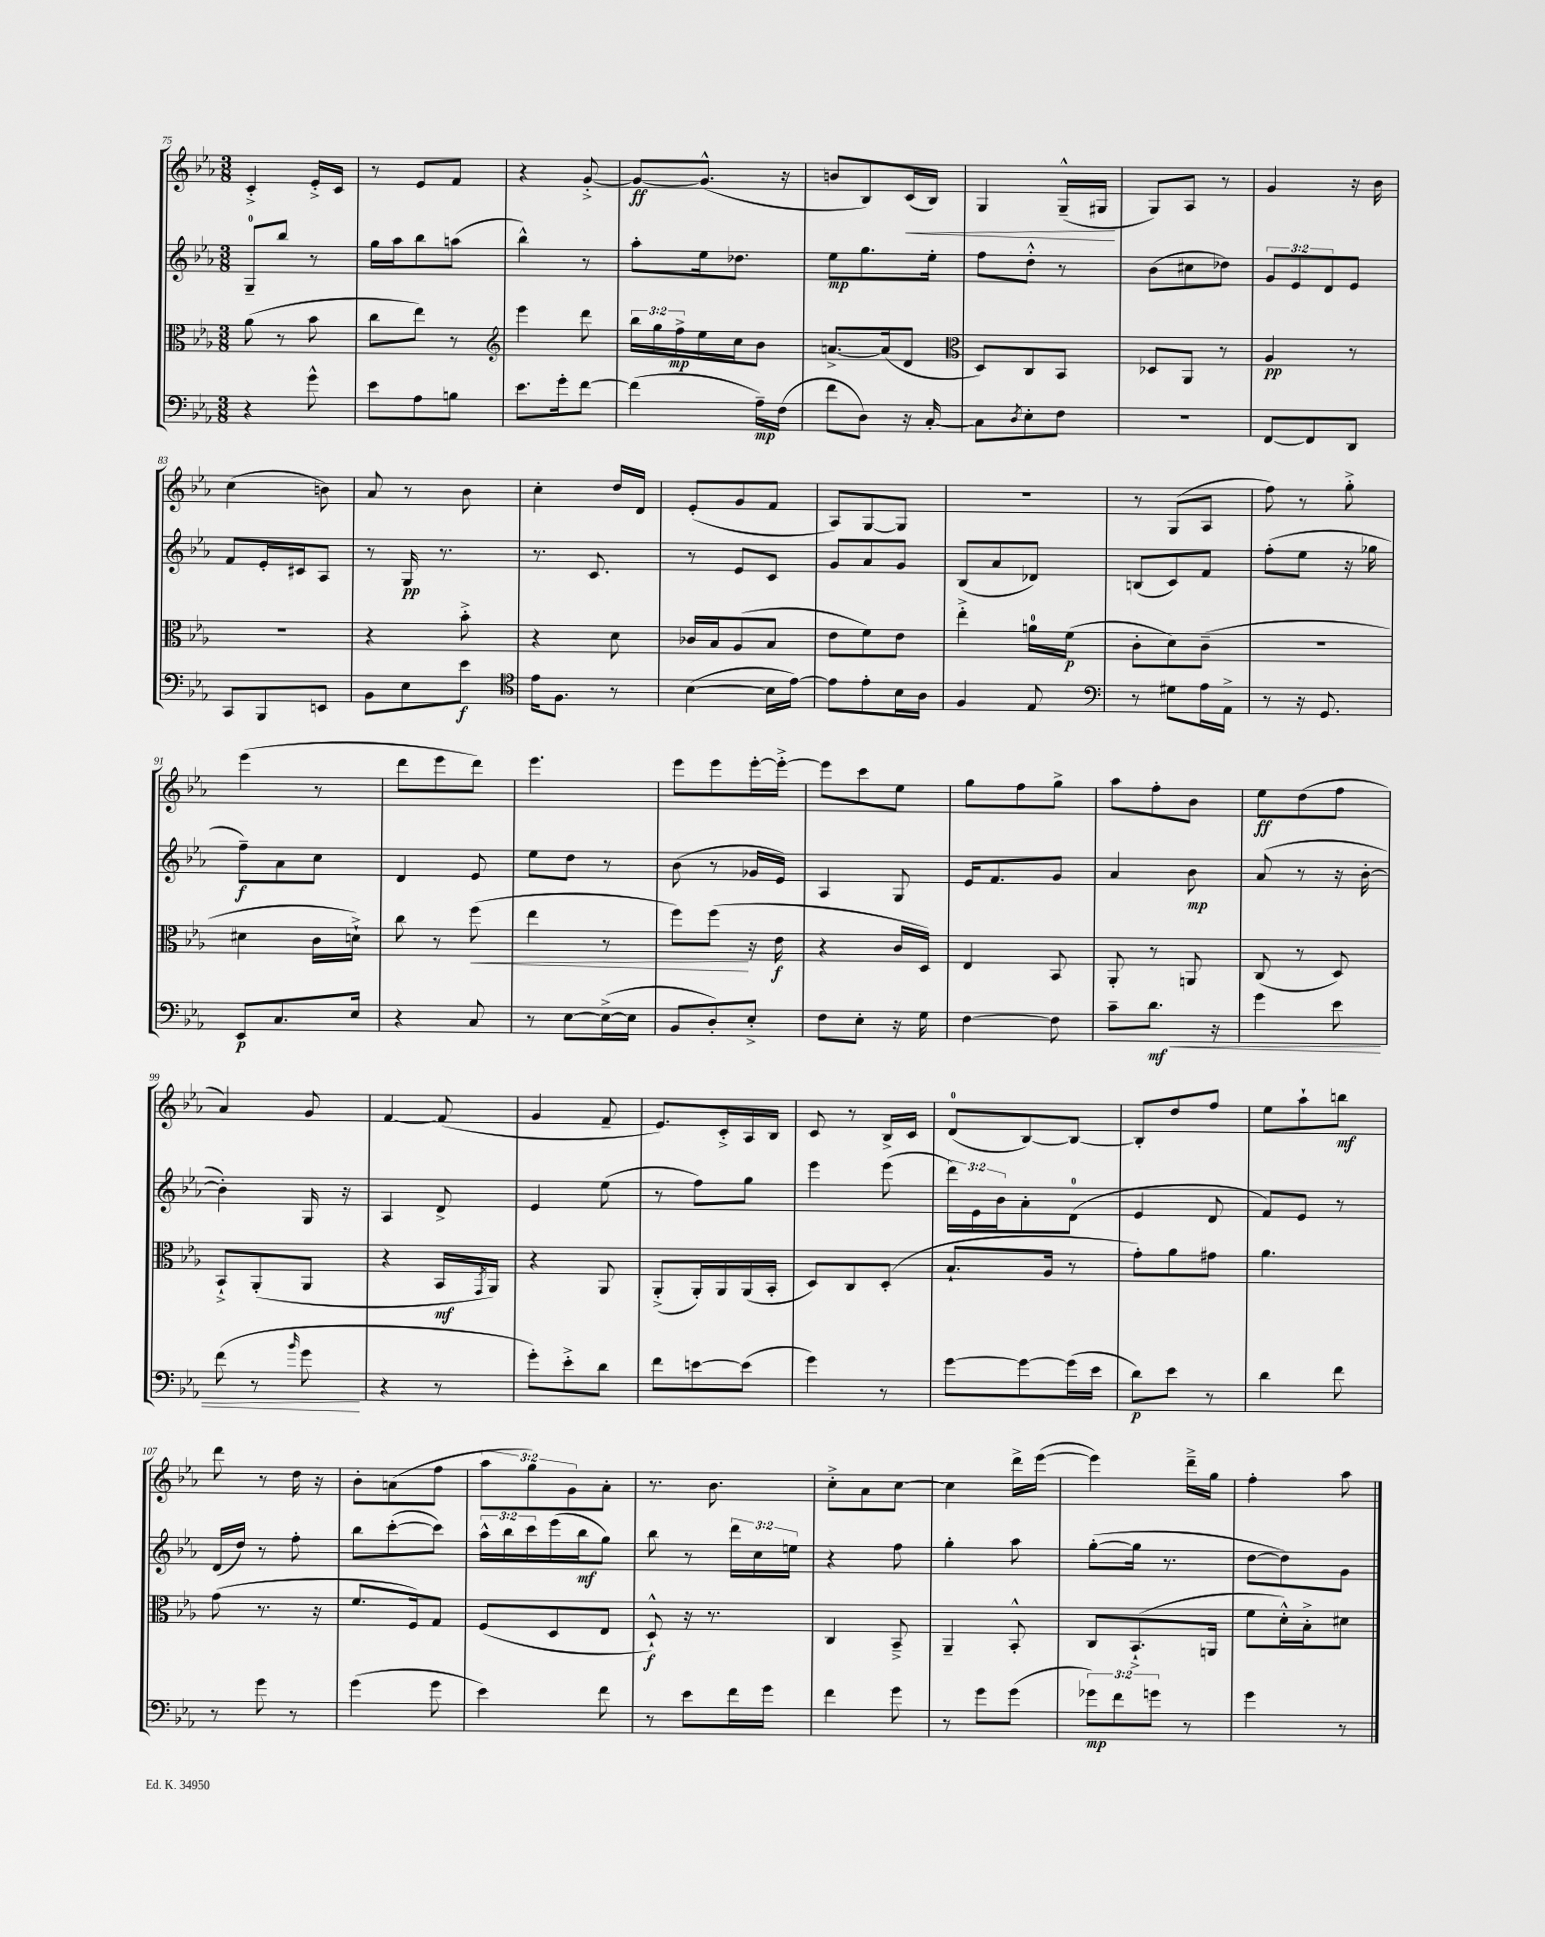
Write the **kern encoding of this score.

**kern	**dynam	**kern	**dynam	**kern	**dynam	**kern	**dynam
*part4	*part4	*part3	*part3	*part2	*part2	*part1	*part1
*staff4	*staff4	*staff3	*staff3	*staff2	*staff2	*staff1	*staff1
*clefF4	*	*clefC3	*	*clefG2	*	*clefG2	*
*k[b-e-a-]	*	*k[b-e-a-]	*	*k[b-e-a-]	*	*k[b-e-a-]	*
*M3/8	*	*M3/8	*	*M3/8	*	*M3/8	*
=75	=75	=75	=75	=75	=75	=75	=75
4r	.	(8a-\	.	8G~/L	.	4c'^/	.
.	.	8r	.	8bb-/J	.	.	.
8g^^\	.	8b-\	.	8r	.	16e-'^/LL	.
.	.	.	.	.	.	16c/JJ	.
=76	=76	=76	=76	=76	=76	=76	=76
8e-\L	.	8cc\L	.	16gg\LL	.	8r	.
.	.	.	.	16aa-\J	.	.	.
8A-\	.	8ee-\J)	.	8bb-\	.	8e-/L	.
8Bn\J	.	8r	.	(8aan\J	.	8f/J	.
=77	=77	=77	=77	=77	=77	=77	=77
*	*	*clefG2	*	*	*	*	*
8.e-\L	.	4eee-\	.	4bb-^^\)	.	4r	.
16g'\k	.	.	.	.	.	.	.
[8f\J	.	8ddd\	.	8r	.	[8g'^/	.
=78	=78	=78	=78	=78	=78	=78	=78
(4f\]	.	24bb-\LL	.	8aa-'\L	.	8g/L_	ff
.	.	24gg\	.	.	.	.	.
.	.	24ff^\	mp	.	.	.	.
.	.	16ee-\	.	16ee-\k	.	(8.g^^/J]	.
.	.	16cc\J	.	8.dd-X\J	.	.	.
16A-~\LL)	mp	8b-\J	.	.	.	.	.
(16F\JJ	.	.	.	.	.	16r	.
=79	=79	=79	=79	=79	=79	=79	=79
8f\L	.	[8.an^/L	.	8ee-\L	mp	8bn/L	.
8D\J)	.	.	.	8.gg\	.	8B-/)	.
.	.	(16a/k]	.	.	.	.	.
!	!	!	!	!	!	!	!LO:HP:b
16r	.	8d/J	.	.	.	(16c/L	<
[16C'/	.	.	.	16ee-'\Jk	.	16B-/JJ)	.
=80	=80	=80	=80	=80	=80	=80	=80
*	*	*clefC3	*	*	*	*	*
8C\L]	.	8D/L)	.	8ff\L	.	4G/	.
8qD/	.	.	.	.	.	.	.
8E-'\	.	8C/	.	8dd'^^\J	.	.	.
8F\J	.	8BB-/J	.	8r	.	(16G~^^/LL	.
.	.	.	.	.	.	16G#X/JJ	.
.	.	.	.	.	.	.	[
=81	=81	=81	=81	=81	=81	=81	=81
4.r	.	8D-X/L	.	(8b-\L	.	8G/L)	.
.	.	8AA-/J	.	8cc#X\	.	8A-/J	.
.	.	8r	.	8dd-X\J)	.	8r	.
=82	=82	=82	=82	=82	=82	=82	=82
[8FF/L	.	4A-/	pp	12g/L	.	4g/	.
.	.	.	.	12e-/	.	.	.
8FF/]	.	.	.	.	.	.	.
.	.	.	.	12d/	.	.	.
8DD/J	.	8r	.	8e-/J	.	16r	.
.	.	.	.	.	.	16b-\	.
!!LO:LB:g=z
=83	=83	=83	=83	=83	=83	=83	=83
8CC/L	.	4.r	.	8f/L	.	(4cc\	.
8BBB-/	.	.	.	16e-'/L	.	.	.
.	.	.	.	16c#X/J	.	.	.
8EEn/J	.	.	.	8A-/J	.	8bn\)	.
=84	=84	=84	=84	=84	=84	=84	=84
8BB-\L	.	4r	.	8r	.	8a-/	.
8E-\	.	.	.	16G/	pp	8r	.
.	.	.	.	8.r	.	.	.
8e-\J	f	8b-'^\	.	.	.	8b-\	.
=85	=85	=85	=85	=85	=85	=85	=85
*clefC4	*	*	*	*	*	*	*
16e-\KL	.	4r	.	8.r	.	4cc'\	.
8.F\J	.	.	.	.	.	.	.
.	.	.	.	8.c/	.	.	.
8r	.	8d\	.	.	.	16dd/LL	.
.	.	.	.	.	.	16d/JJ	.
=86	=86	=86	=86	=86	=86	=86	=86
([4B-\	.	16c-X/LL	.	8r	.	(8e-'/L	.
.	.	16B-/J	.	.	.	.	.
.	.	(8A-/	.	8e-/L	.	8g/	.
16B-\LL]	.	8B-/J	.	8c/J	.	8f/J	.
[16e-\JJ)	.	.	.	.	.	.	.
=87	=87	=87	=87	=87	=87	=87	=87
8e-\L]	.	8e-\L	.	8g/L	.	8A-/L)	.
8e-'\	.	8f\)	.	8a-/	.	[8G/	.
16B-\L	.	8e-\J	.	8g/J	.	8G/J]	.
16A-\JJ	.	.	.	.	.	.	.
=88	=88	=88	=88	=88	=88	=88	=88
4F/	.	4ee-'^\	.	(8B-/L	.	4.r	.
.	.	.	.	8a-/	.	.	.
8E-/	.	16an\LL	.	8d-X/J)	.	.	.
.	.	(16f\JJ	p	.	.	.	.
=89	=89	=89	=89	=89	=89	=89	=89
*clefF4	*	*	*	*	*	*	*
8r	.	8c'\L	.	(8Bn/L	.	8r	.
8G#X\L	.	8d\)	.	8c/)	.	(8G/L	.
16A-\L	.	(8c~\J	.	8f/J	.	8A-/J	.
16AA-^\JJ	.	.	.	.	.	.	.
=90	=90	=90	=90	=90	=90	=90	=90
8r	.	4.r	.	(8ff'\L	.	8ff\)	.
16r	.	.	.	8ee-\J	.	8r	.
8.GG/	.	.	.	.	.	.	.
.	.	.	.	16r	.	8gg'^\	.
.	.	.	.	16gg-X\	.	.	.
!!LO:LB:g=z
=91	=91	=91	=91	=91	=91	=91	=91
8EE-/L	p	4d#X\	.	8ff~\L)	f	(4eee-\	.
8.C/	.	.	.	8a-\	.	.	.
.	.	16c\LL	.	8cc\J	.	8r	.
16E-/Jk	.	16dn`^\JJ)	.	.	.	.	.
=92	=92	=92	=92	=92	=92	=92	=92
4r	.	8cc\	.	4d/	.	8ddd\L	.
.	.	8r	.	.	.	8eee-\	.
!	!	!	!LO:HP:b	!	!	!	!
8C/	.	(8ff\	<	8e-/	.	8ddd\J)	.
=93	=93	=93	=93	=93	=93	=93	=93
8r	.	4ee-\	.	8ee-\L	.	4.eee-\	.
[8E-\L	.	.	.	8dd\J	.	.	.
(16E-^\L_	.	8r	.	8r	.	.	.
16E-\JJ]	.	.	.	.	.	.	.
=94	=94	=94	=94	=94	=94	=94	=94
8BB-/L	.	8ff\L)	.	(8b-\	.	8eee-\L	.
8D'/)	.	(8ff\J	.	8r	.	8eee-\	.
8E-'^/J	.	16r	[	16g-X/LL	.	[16eee-'\L	.
.	.	16e-\	f	16e-/JJ)	.	16eee-'^\JJ_	.
=95	=95	=95	=95	=95	=95	=95	=95
8F\L	.	4r	.	4A-/	.	8eee-\L]	.
8E-'\J	.	.	.	.	.	8ccc\	.
16r	.	16c/LL	.	8G/	.	8ee-\J	.
16G\	.	16D/JJ)	.	.	.	.	.
=96	=96	=96	=96	=96	=96	=96	=96
[4F\	.	4E-/	.	16e-/KL	.	8gg\L	.
.	.	.	.	8.f/	.	.	.
.	.	.	.	.	.	8ff\	.
8F\]	.	8BB-/	.	8g/J	.	8gg^\J	.
=97	=97	=97	=97	=97	=97	=97	=97
8c~\L	.	8AA-'/	.	4a-/	.	8aa-\L	.
!	!LO:HP:b	!	!	!	!	!	!
8.d\J	< mf	8r	.	.	.	8ff'\	.
.	.	8AAn/	.	8b-\	mp	8b-\J	.
16r	.	.	.	.	.	.	.
=98	=98	=98	=98	=98	=98	=98	=98
4g\	.	(8C/	.	(8a-/	.	8ee-\L	ff
.	.	8r	.	8r	.	(8dd\	.
8e-\	.	8D/)	.	16r	.	8ff\J	.
.	.	.	.	[16b-'\	.	.	.
!!LO:LB:g=z
=99	=99	=99	=99	=99	=99	=99	=99
(8f\	.	8BB-`^/L	.	4b-'\])	.	4a-/)	.
8r	.	(8AA-'/	.	.	.	.	.
16qqb-/	.	.	.	.	.	.	.
8g\	.	8AA-/J	.	16G/	.	8g/	.
.	.	.	.	16r	.	.	.
.	[	.	.	.	.	.	.
=100	=100	=100	=100	=100	=100	=100	=100
4r	.	4r	.	4A-/	.	[4f/	.
8r	.	16BB-/LL	mf	8d^/	.	(8f/]	.
.	.	8qGG/	.	.	.	.	.
.	.	16AA-/JJ)	.	.	.	.	.
=101	=101	=101	=101	=101	=101	=101	=101
8g'\L)	.	4r	.	4e-/	.	4g/	.
8e-'^\	.	.	.	.	.	.	.
8d\J	.	8AA-/	.	(8ee-\	.	8f~/	.
=102	=102	=102	=102	=102	=102	=102	=102
8f\L	.	(8AA-'^/L	.	8r	.	8.e-/L)	.
[8en\	.	16AA-'/L)	.	8ff\L)	.	.	.
.	.	16AA-/	.	.	.	16c'^/L	.
(8e\J]	.	(16AA-/	.	8gg\J	.	16A-/	.
.	.	16BB-'/JJ	.	.	.	16B-/JJ	.
=103	=103	=103	=103	=103	=103	=103	=103
4g\)	.	8D/L)	.	4eee-\	.	8c/	.
.	.	8C/	.	.	.	8r	.
8r	.	(8D'/J	.	(8eee-\	.	16B-^/LL	.
.	.	.	.	.	.	16c/JJ	.
=104	=104	=104	=104	=104	=104	=104	=104
[8g\L	.	8.B-`/L	.	24ddd\LL)	.	(8d/L	.
.	.	.	.	24e-\	.	.	.
.	.	.	.	24b-\J	.	.	.
8g\_	.	.	.	8a-'\	.	[8B-/)	.
.	.	16A-/Jk	.	.	.	.	.
(16g\L]	.	8r	.	(8d\J	.	8B-/J_	.
16e-\JJ	.	.	.	.	.	.	.
=105	=105	=105	=105	=105	=105	=105	=105
8d\L)	p	8g'\L)	.	4e-/	.	8B-'/L]	.
8e-\J	.	8a-\	.	.	.	8dd/	.
8r	.	8g#X\J	.	8d/	.	8ff/J	.
=106	=106	=106	=106	=106	=106	=106	=106
4d\	.	4.a-\	.	8f/L)	.	8ee-\L	.
.	.	.	.	8e-/J	.	8aa-`\	.
8f\	.	.	.	8r	.	8bbn\J	mf
!!LO:LB:g=z
=107	=107	=107	=107	=107	=107	=107	=107
8r	.	(8g\	.	(16d/LL	.	8ddd\	.
.	.	.	.	16dd/JJ)	.	.	.
8g\	.	8.r	.	8r	.	8r	.
8r	.	.	.	8ff'\	.	16dd\	.
.	.	16r	.	.	.	16r	.
=108	=108	=108	=108	=108	=108	=108	=108
(4g\	.	8.f/L	.	8bb-\L	.	8b-'\L	.
.	.	.	.	([8ccc'\	.	(8an\	.
.	.	16F/k)	.	.	.	.	.
8g\	.	8G/J	.	8ccc\J])	.	8ff\J	.
=109	=109	=109	=109	=109	=109	=109	=109
4e-\)	.	(8F/L	.	24aa-^^\LL	.	12aa-\L	.
.	.	.	.	24bb-\	.	.	.
.	.	.	.	24ccc\	.	12gg\)	.
.	.	8D/	.	(16eee-\	.	.	.
.	.	.	.	.	.	12g\	.
.	.	.	.	16bb-\J	mf	.	.
8f\	.	8E-/J	.	8gg\J)	.	8a-'\J	.
=110	=110	=110	=110	=110	=110	=110	=110
8r	.	8D`^^/)	f	8bb-\	.	8.r	.
8e-\L	.	16r	.	8r	.	.	.
.	.	8.r	.	.	.	8.b-\	.
16f\L	.	.	.	24ddd\LL	.	.	.
.	.	.	.	24cc\	.	.	.
16g\JJ	.	.	.	.	.	.	.
.	.	.	.	24een\JJ	.	.	.
=111	=111	=111	=111	=111	=111	=111	=111
4f\	.	4C/	.	4r	.	8cc'^\L	.
.	.	.	.	.	.	8a-\	.
8g\	.	8BB-~^/	.	8ff\	.	[8cc\J	.
=112	=112	=112	=112	=112	=112	=112	=112
8r	.	4AA-~/	.	4gg'\	.	4cc\]	.
8g\L	.	.	.	.	.	.	.
(8g\J	.	8BB-'^^/	.	8aa-\	.	16ddd^\LL	.
.	.	.	.	.	.	([16eee-\JJ	.
=113	=113	=113	=113	=113	=113	=113	=113
12g-X\L)	mp	8C/L	.	([8gg'\L	.	4eee-\])	.
12f\	.	.	.	.	.	.	.
.	.	(8.BB-`^/	.	16gg\Jk]	.	.	.
12gn\J	.	.	.	.	.	.	.
.	.	.	.	8.r	.	.	.
8r	.	.	.	.	.	16ddd~^\LL	.
.	.	16AAn/Jk	.	.	.	16gg\JJ	.
=114	=114	=114	=114	=114	=114	=114	=114
4g\	.	8f\L	.	[8dd\L	.	4ff'\	.
.	.	16d'^^\L)	.	8dd\])	.	.	.
.	.	16B-'^\J	.	.	.	.	.
8r	.	8d#X\J	.	8g\J	.	8aa-\	.
==	==	==	==	==	==	==	==
*-	*-	*-	*-	*-	*-	*-	*-
